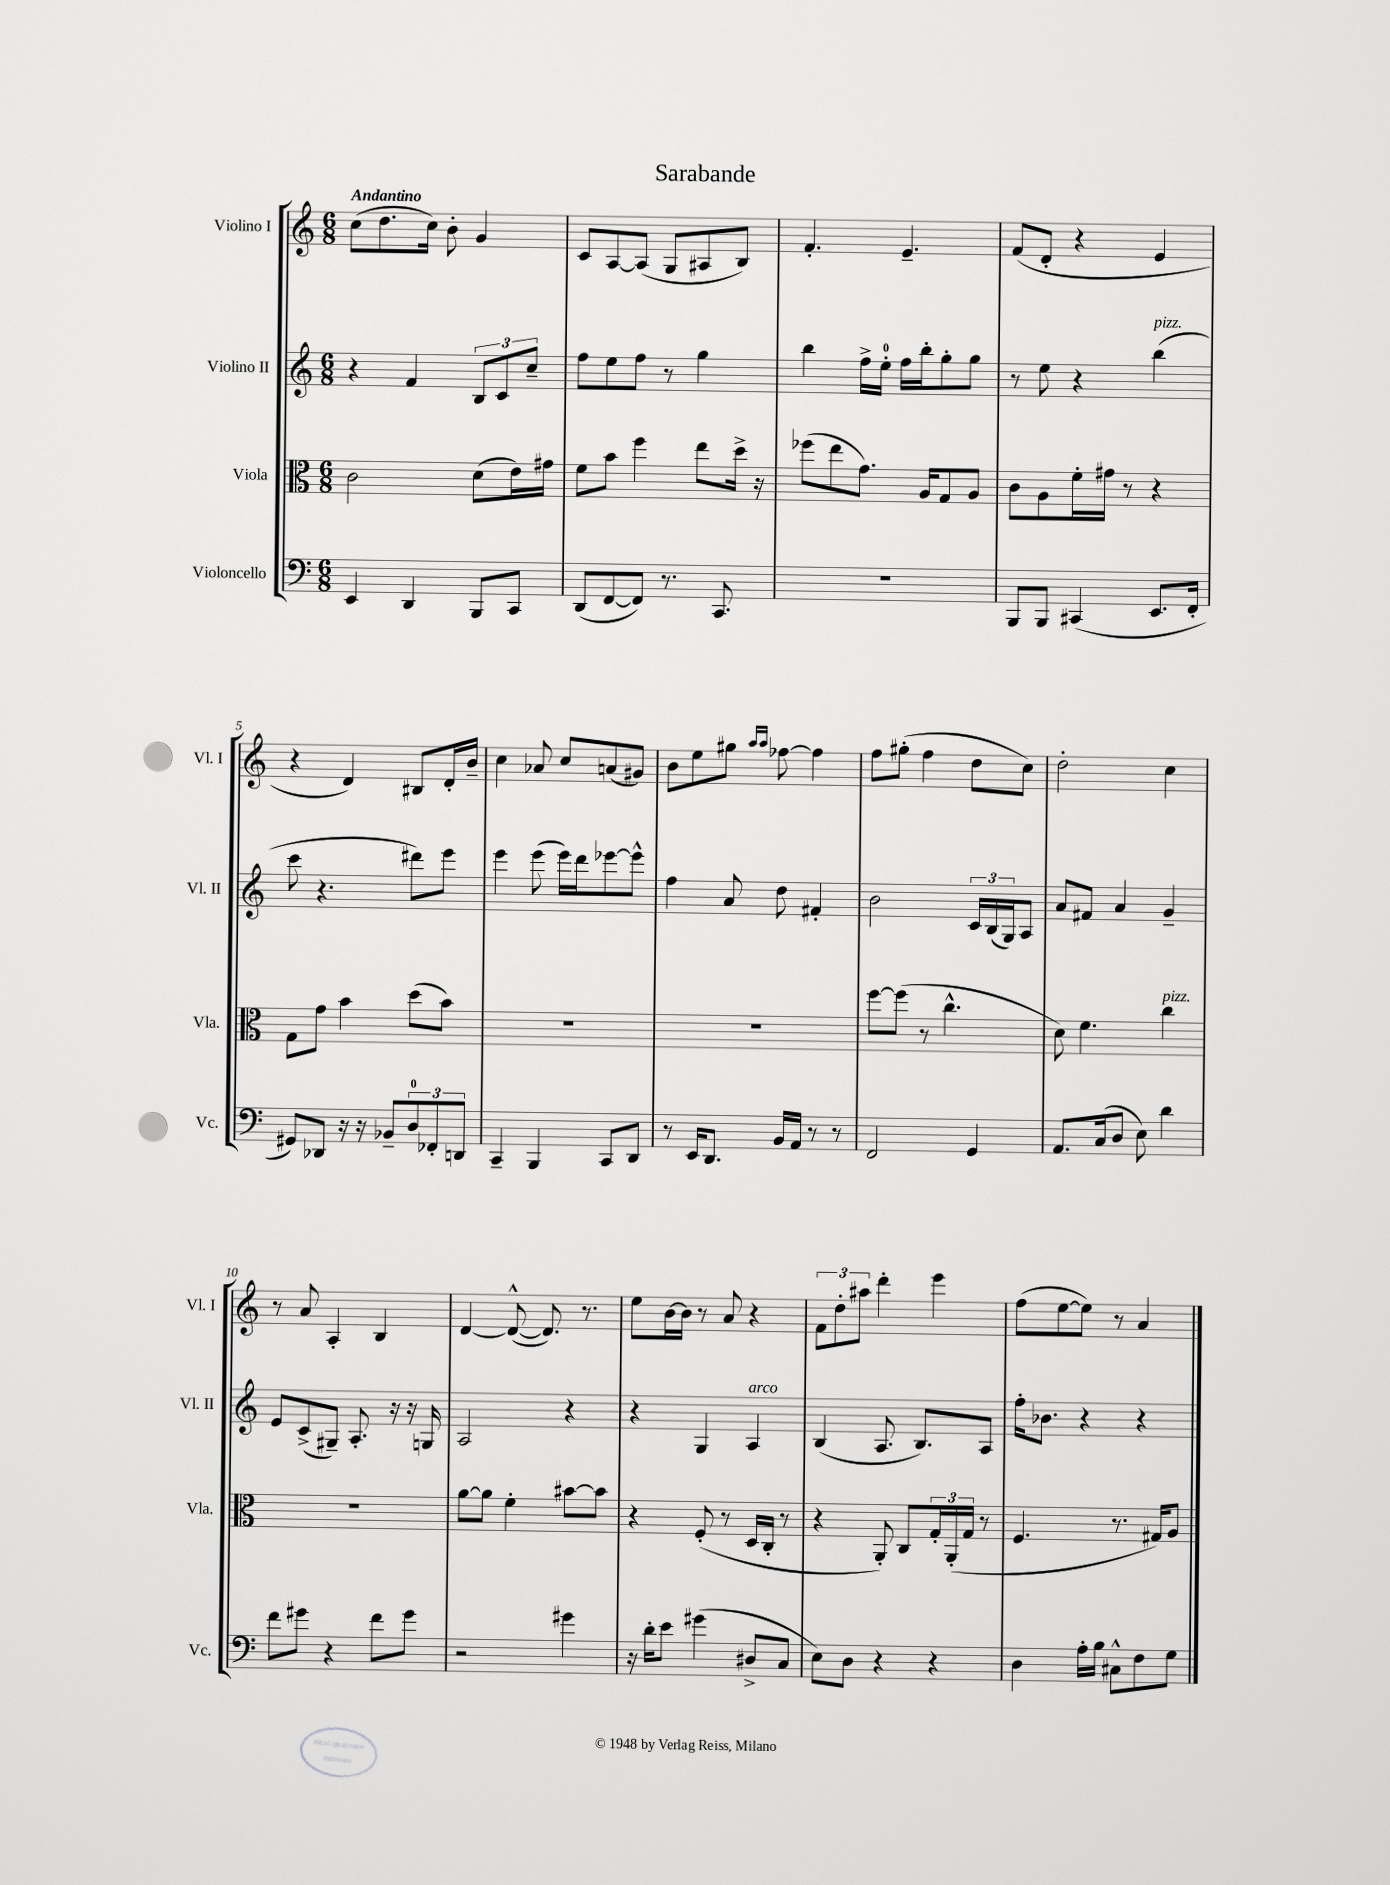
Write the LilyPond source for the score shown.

\header { title = "Sarabande" }
<<
\new StaffGroup <<
\new Staff = "s0" \with { instrumentName = "Violino I" shortInstrumentName = "Vl. I" } {
    \clef treble \key c \major \numericTimeSignature \time 6/8 \tempo "Andantino"
    c''8( d''8. c''16) b'8-. g'4 |
    c'8 a8~ a8( g8 ais8 b8) |
    f'4.-. e'4.-- |
    f'8( d'8-. r4 e'4 |
    r4 d'4) bis8 d'16-. b'16-- |
    c''4 aes'8 c''8 a'8( gis'8) |
    b'8 e''8 gis''8 \grace { a''16 a''16 } fes''8~ fes''4 |
    f''8 gis''8-.( f''4 d''8 c''8) |
    d''2-. c''4 |
    r8 a'8 a4-. b4 |
    d'4~ d'8~-^( d'8.) r8. |
    e''8 b'16~ b'16 r8 a'8 r4 |
    \tuplet 3/2 { f'8 d''8-. ais''8 } d'''4-. e'''4 |
    f''8( e''8~ e''8) r8 a'4 \bar "|." |
}
\new Staff = "s1" \with { instrumentName = "Violino II" shortInstrumentName = "Vl. II" } {
    \clef treble \key c \major \numericTimeSignature \time 6/8
    r4 f'4 \tuplet 3/2 { b8 c'8 c''8-- } |
    f''8 e''8 f''8 r8 g''4 |
    b''4 f''16-> e''16-0-. f''16 b''16-. g''8-. g''8 |
    r8 e''8 r4 b''4^\markup { \italic "pizz." }( |
    c'''8 r4. dis'''8) e'''8 |
    e'''4 e'''8( e'''16) d'''16 ees'''8~ ees'''8-^ |
    f''4 a'8 d''8 fis'4-. |
    b'2 \tuplet 3/2 { c'16 b16( g16) } a8 |
    a'8 fis'8 a'4 g'4-- |
    e'8 c'8->( gis8--) a8.-. r16 r16 g16 |
    a2 r4 |
    r4 g4 a4^\markup { \italic "arco" } |
    b4( a8. b8.) a8 |
    f''16-. bes'8. r4 r4 \bar "|." |
}
\new Staff = "s2" \with { instrumentName = "Viola" shortInstrumentName = "Vla." } {
    \clef alto \key c \major \numericTimeSignature \time 6/8
    c'2 d'8( e'16) gis'16 |
    f'8 b'8 f''4 e''8 d''16-> r16 |
    fes''8( e''8 g'8.) a16 g8 a8 |
    c'8 a8 f'16-. gis'16 r8 r4 |
    g8 g'8 b'4 d''8( b'8) |
    R2. |
    R2. |
    f''8~ f''8( r8 c''4.-^ |
    d'8) f'4. c''4^\markup { \italic "pizz." } |
    R2. |
    a'8~ a'8 f'4-. bis'8~ bis'8 |
    r4 f8-.( r8 d16 c16-. r8 |
    r4 a,8-.) c8 \tuplet 3/2 { g16-. a,16-.( g16 } r8 |
    f4. r8. gis16) a8 \bar "|." |
}
\new Staff = "s3" \with { instrumentName = "Violoncello" shortInstrumentName = "Vc." } {
    \clef bass \key c \major \numericTimeSignature \time 6/8
    e,4 d,4 b,,8 c,8 |
    d,8( f,8~ f,8) r8. c,8. |
    R2. |
    b,,8 b,,8 cis,4( e,8. f,16-. |
    gis,8) des,8 r16 r16 bes,8-- \tuplet 3/2 { d8-0 fes,8-. d,8 } |
    c,4-- b,,4 c,8 d,8 |
    r8 e,16 d,8. b,16 a,16 r8 r8 |
    f,2 g,4 |
    a,8. c16( d8 e8) d'4 |
    f'8 gis'8 r4 f'8 gis'8 |
    r2 gis'4 |
    r16 d'16-. e'8 gis'4( dis8-> c8 |
    e8) d8 r4 r4 |
    d4 a16-. b16 cis8-^ f8 g8 \bar "|." |
}
>>
>>
